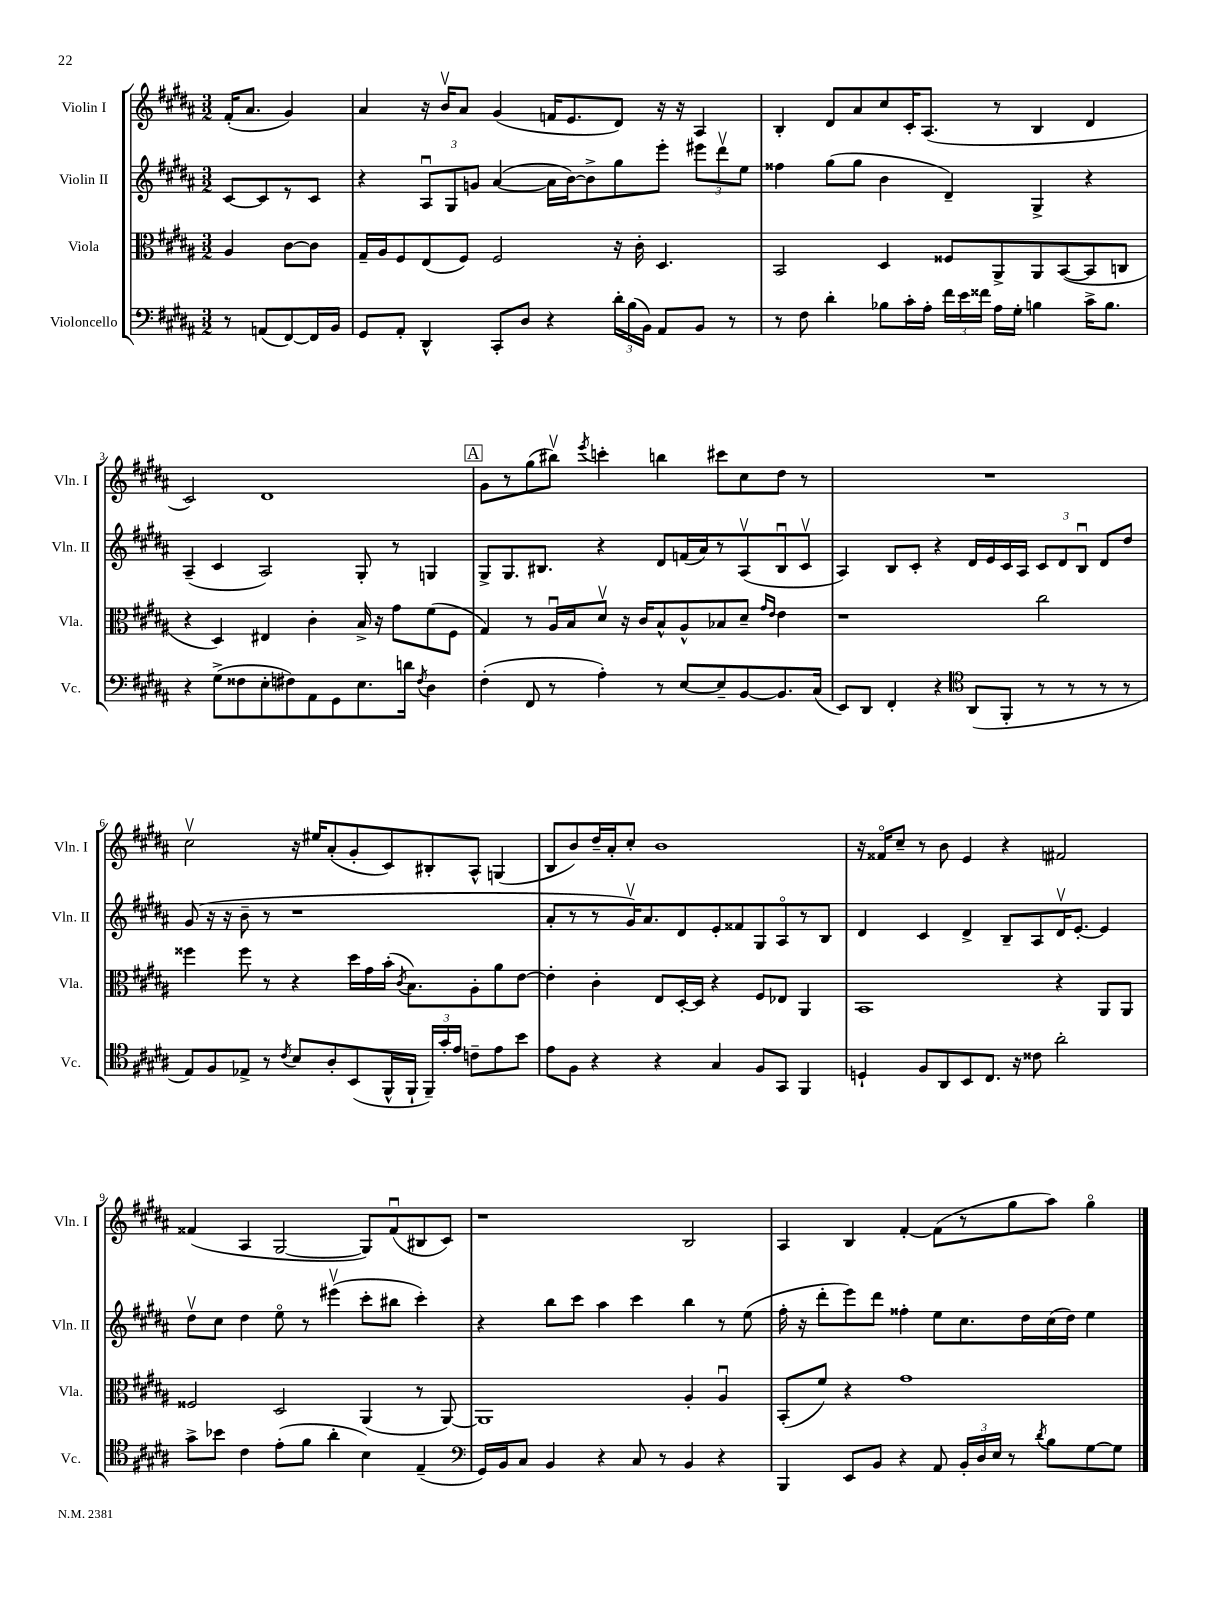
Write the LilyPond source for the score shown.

<<
\new StaffGroup <<
\new Staff = "s0" \with { instrumentName = "Violin I" shortInstrumentName = "Vln. I" } {
    \clef treble \key b \major \numericTimeSignature \time 3/2 \partial 2
    \autoBeamOff fis'16[-.( ais'8.] gis'4) |
    ais'4 r16 b'16[\upbow ais'8] gis'4( f'16[ e'8. dis'8]) r16 r16 ais4 |
    b4-. dis'8[ ais'8 cis''8 cis'16-. ais8.]( r8 b4 dis'4 |
    cis'2) dis'1 |
    \mark \markup { \box "A" } gis'8[ r8 gis''8( bis''8]\upbow) \acciaccatura { e'''8 } c'''4-. b''4 cis'''8[ cis''8 dis''8] r8 |
    R1. |
    cis''2\upbow r16 eis''16[ ais'8-.( gis'8-. cis'8) bis8-. ais8]-^ g4( |
    b8[ b'8) dis''16-- ais'16-. cis''8]-. b'1 |
    r16 fisis'16[\flageolet cis''8]-- r8 b'8 e'4 r4 fis'2 |
    fisis'4( ais4 gis2~ gis8[) fisis'8\downbow( bis8 cis'8]) |
    r1 b2 |
    ais4 b4 fis'4~-. fis'8[( r8 gis''8 ais''8]) gis''4\flageolet \bar "|." |
}
\new Staff = "s1" \with { instrumentName = "Violin II" shortInstrumentName = "Vln. II" } {
    \clef treble \key b \major \numericTimeSignature \time 3/2 \partial 2
    \autoBeamOff cis'8[~ cis'8 r8 cis'8] |
    r4 \tuplet 3/2 { ais8[\downbow gis8 g'8] } ais'4~( ais'16[ b'16~) b'8-> gis''8 e'''8]-. \tuplet 3/2 { eis'''8[ dis'''8\upbow e''8] } |
    fisis''4 gis''8[( gis''8] b'4 dis'4--) gis4-> r4 |
    ais4--( cis'4 ais2) gis8-. r8 g4 |
    \mark \markup { \box "A" } gis8[-> gis8. bis8.] r4 dis'8[ f'16( ais'16) r8 ais8\upbow( bis8\downbow cis'8]\upbow |
    ais4) b8[ cis'8]-. r4 dis'16[ e'16 cis'16 ais16] \tuplet 3/2 { cis'8[ dis'8 b8]\downbow } dis'8[ dis''8] |
    gis'8( r16 r16 b'8-- r8 r1 |
    ais'8[-. r8 r8 gis'16\upbow) ais'8. dis'8 e'8-. fisis'8 gis8 ais8\flageolet r8 b8] |
    dis'4 cis'4 dis'4-> b8[-- ais8 dis'16\upbow e'8.]~-. e'4 |
    dis''8[\upbow cis''8] dis''4 e''8\flageolet r8 eis'''4\upbow( cis'''8[-. bis''8] cis'''4-.) |
    r4 b''8[ cis'''8] ais''4 cis'''4 b''4 r8 e''8( |
    fis''16-. r16 dis'''8[-. e'''8) dis'''8] fisis''4-. e''8[ cis''8. dis''16 cis''16( dis''16]) e''4 \bar "|." |
}
\new Staff = "s2" \with { instrumentName = "Viola" shortInstrumentName = "Vla." } {
    \clef alto \key b \major \numericTimeSignature \time 3/2 \partial 2
    \autoBeamOff ais4 cis'8[~ cis'8] |
    gis16[-- ais16 fis8 e8( fis8]) fis2 r16 cis'16-. dis4. |
    b,2 dis4 fisis8[ ais,8-> ais,8 b,8~( b,8 c8] |
    r4 dis4) eis4 cis'4-. b16-> r16 gis'8[ fis'8( fis8] |
    \mark \markup { \box "A" } gis4) r8 ais16[\downbow b16 dis'8]\upbow r16 cis'16[ b8-^ ais8-^ bes8 dis'8]-- \grace { gis'16[ e'16] } e'4 |
    r1 cis''2 |
    fisis''4 fisis''8 r8 r4 dis''16[ gis'16 b'16]-.( \acciaccatura { cis'8 } b8.[) ais8-. ais'8 e'8]~ |
    e'4-. cis'4-. e8[ dis16~-. dis16] r4 fis8[ ees8] ais,4 |
    b,1 r4 ais,8[ ais,8] |
    fisis2 dis2 ais,4( r8 ais,8~) |
    ais,1 ais4-. ais4\downbow |
    b,8[-.( fis'8]) r4 gis'1 \bar "|." |
}
\new Staff = "s3" \with { instrumentName = "Violoncello" shortInstrumentName = "Vc." } {
    \clef bass \key b \major \numericTimeSignature \time 3/2 \partial 2
    \autoBeamOff r8 a,8[( fis,8~) fis,16 b,16] |
    gis,8[ ais,8]-. dis,4-^ cis,8[-. dis8] r4 \tuplet 3/2 { dis'16[-. b16( b,16]) } ais,8[ b,8] r8 |
    r8 fis8 dis'4-. bes8[ cis'16-. ais16]-. \tuplet 3/2 { fis'16[ e'16 fisis'16] } ais16[ gis16]-. b4 cis'16[-> b8.] |
    r4 gis8[->( fisis8 e8-. fis8) ais,8 gis,8 e8. d'16] \acciaccatura { fis8 } dis4 |
    \mark \markup { \box "A" } fis4-.( fis,8 r8 ais4-.) r8 e8[~ e8-- b,8~ b,8. cis16]( |
    e,8[) dis,8] fis,4-. r4 \clef tenor ais,8[( fis,8]-. r8 r8 r8 r8 |
    e8[) fis8 ees8]-> r8 \acciaccatura { cis'8 } b8[ ais8-. b,8( fis,16-^ fis,16]-! \tuplet 3/2 { fis,16[--) gis'16-. e'16] } c'8[-- e'8 b'8] |
    e'8[ fis8] r4 r4 gis4 fis8[ gis,8] fis,4 |
    d4-! fis8[ ais,8 b,8 cis8.] r16 cisis'8 ais'2-. |
    gis'8[-> bes'8] cis'4 e'8[-.( fis'8] ais'4-. b4) e4--( |
    \clef bass gis,16[) b,16 cis8] b,4 r4 cis8 r8 b,4 r4 |
    b,,4 e,8[ b,8] r4 ais,8 \tuplet 3/2 { b,16[-. dis16 e16] } r8 \acciaccatura { dis'8 } b8[ gis8~ gis8] \bar "|." |
}
>>
>>
